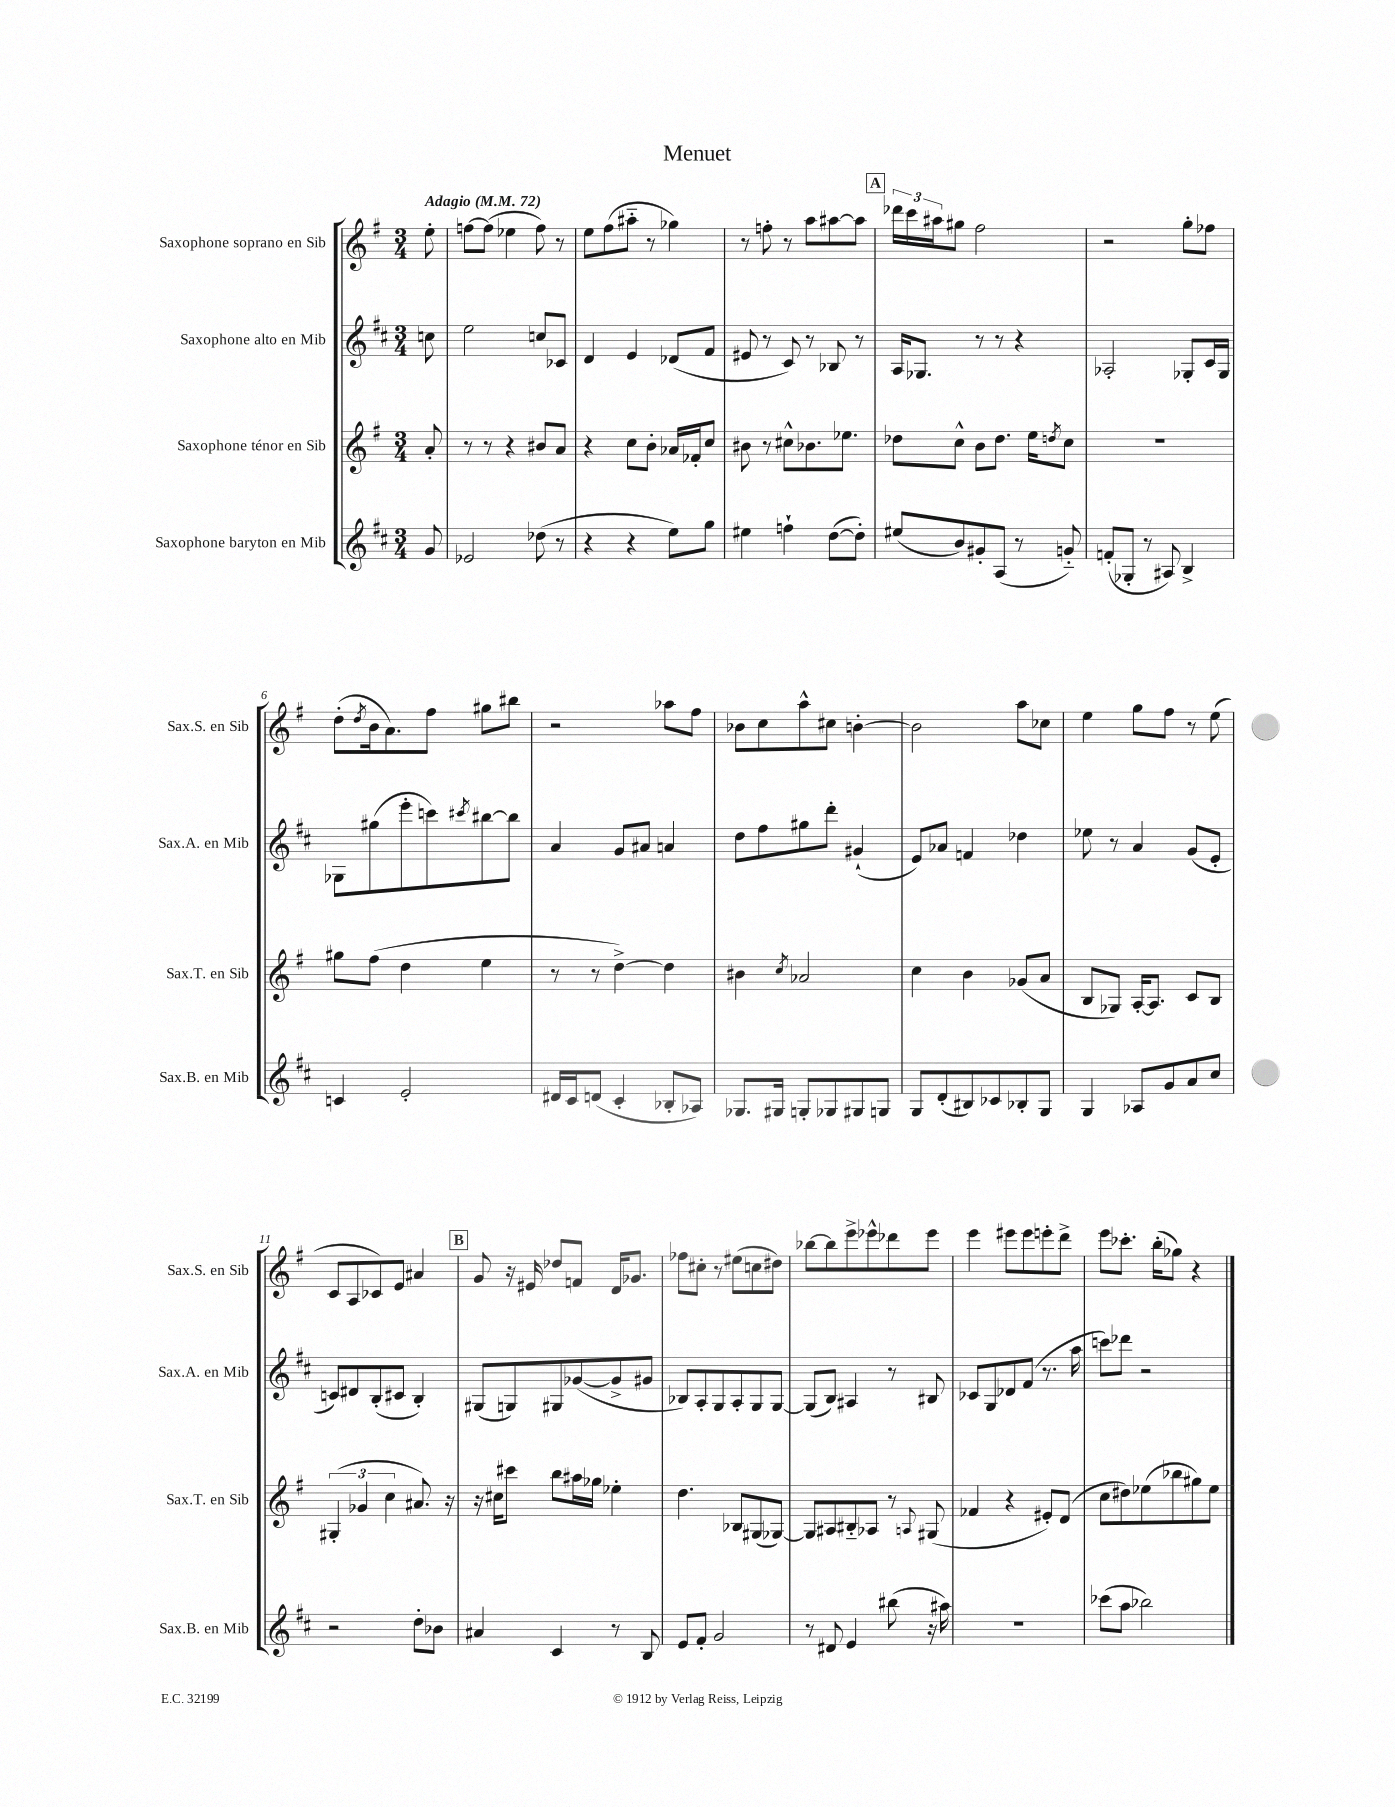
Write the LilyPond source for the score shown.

\header { title = "Menuet" }
<<
\new StaffGroup <<
\new Staff = "s0" \with { instrumentName = "Saxophone soprano en Sib" shortInstrumentName = "Sax.S. en Sib" } {
    \clef treble \key g \major \numericTimeSignature \time 3/4 \partial 8 \tempo "Adagio" 4 = 72
    e''8-. |
    f''8~ f''8( ees''4 f''8) r8 |
    e''8 fis''8( ais''8-_ r8 ges''4) |
    r8 f''8-. r8 a''8 ais''8~ ais''8 |
    \mark \markup { \box "A" } \tuplet 3/2 { des'''16 c'''16 ais''16 } gis''8 fis''2 |
    r2 g''8-. fes''8 |
    d''8-.( \acciaccatura { d''8 } b'16 a'8.) fis''8 gis''8 bis''8 |
    r2 aes''8 fis''8 |
    bes'8 c''8 a''8-^ cis''8 b'4~-. |
    b'2 a''8 ces''8 |
    e''4 g''8 fis''8 r8 e''8( |
    c'8 a8 ces'8) e'8 ais'4 |
    \mark \markup { \box "B" } g'8 r16 eis'16 des''8 f'8 d'16 ges'8. |
    fes''8 cis''8-. r8 eis''8( c''8 dis''8) |
    bes''8~ bes''8 e'''8-> ees'''8-^ des'''8 ees'''8 |
    e'''4 eis'''8 eis'''8 e'''8-. d'''8-> |
    e'''8 ces'''8.-. b''16-.( ges''8) r4 \bar "|." |
}
\new Staff = "s1" \with { instrumentName = "Saxophone alto en Mib" shortInstrumentName = "Sax.A. en Mib" } {
    \clef treble \key d \major \numericTimeSignature \time 3/4 \partial 8
    c''8 |
    e''2 c''8 ces'8 |
    d'4 e'4 des'8( fis'8 |
    eis'8 r8 cis'8) r8 bes8 r8 |
    \mark \markup { \box "A" } a16 ges8. r8 r8 r4 |
    aes2-. ges8-. cis'16 ges16 |
    ges8 gis''8( e'''8-. c'''8) \acciaccatura { cis'''8 } bis''8~ bis''8 |
    a'4 g'8 ais'8 a'4 |
    d''8 fis''8 gis''8 d'''8-. gis'4-!( |
    e'8) aes'8 f'4 des''4 |
    ees''8 r8 a'4 g'8( e'8-. |
    c'8) dis'8 b8-.( cis'8 b4-.) |
    \mark \markup { \box "B" } gis8( g8) gis8 ges'8~( ges'8-> gis'8 |
    bes8) a8-. g8 a8-. g8 g8~ |
    g8( b8) ais4 r8 bis8 |
    ces'8 g8 des'8 fis'8( r8. a''16 |
    c'''8) des'''8 r2 \bar "|." |
}
\new Staff = "s2" \with { instrumentName = "Saxophone ténor en Sib" shortInstrumentName = "Sax.T. en Sib" } {
    \clef treble \key g \major \numericTimeSignature \time 3/4 \partial 8
    a'8-. |
    r8 r8 r4 bis'8 a'8 |
    r4 c''8 b'8-. aes'16 fes'16-. c''8 |
    bis'8 r8 cis''8-^ bes'8. ees''8. |
    \mark \markup { \box "A" } des''8 c''8-^ b'8 des''8. e''16 \acciaccatura { d''8 } c''8 |
    R2. |
    gis''8 fis''8( d''4 e''4 |
    r8 r8 d''4~->) d''4 |
    bis'4 \acciaccatura { c''8 } aes'2 |
    c''4 b'4 ges'8( a'8 |
    b8 ges8) a16~-. a8. c'8 b8 |
    \tuplet 3/2 { gis4-.( ges'4 c''4 } ais'8.) r16 |
    \mark \markup { \box "B" } r16 cis''16 cis'''8 b''8 ais''16 ges''16 ees''4-. |
    d''4. bes8 gis8( ges8~) |
    ges8 ais8 bis8-_ aes8 r8 \appoggiatura { a8 } gis8( |
    fes'4 r4 eis'8-.) d'8( |
    c''8 dis''8) ees''8( bes''8 gis''8) ees''8 \bar "|." |
}
\new Staff = "s3" \with { instrumentName = "Saxophone baryton en Mib" shortInstrumentName = "Sax.B. en Mib" } {
    \clef treble \key d \major \numericTimeSignature \time 3/4 \partial 8
    g'8 |
    ees'2 des''8( r8 |
    r4 r4 e''8) g''8 |
    eis''4 f''4-! d''8~( d''8-.) |
    \mark \markup { \box "A" } eis''8( b'8) gis'8-. a8( r8 g'8-_) |
    f'8-.( ges8-. r8 ais8) b4-> |
    c'4 e'2-. |
    dis'16 cis'16 d'8( cis'4-. bes8-. aes8) |
    ges8. gis16 g8-. ges8 gis8 g8 |
    g8 d'8-.( bis8) ces'8 bes8-. g8 |
    g4 aes8 g'8 a'8 cis''8 |
    r2 d''8-. bes'8 |
    \mark \markup { \box "B" } ais'4 cis'4 r8 b8 |
    e'8 fis'8-. g'2 |
    r8 dis'8 e'4 bis''8( r16 ais''16) |
    R2. |
    ces'''8( a''8 bes''2) \bar "|." |
}
>>
>>
